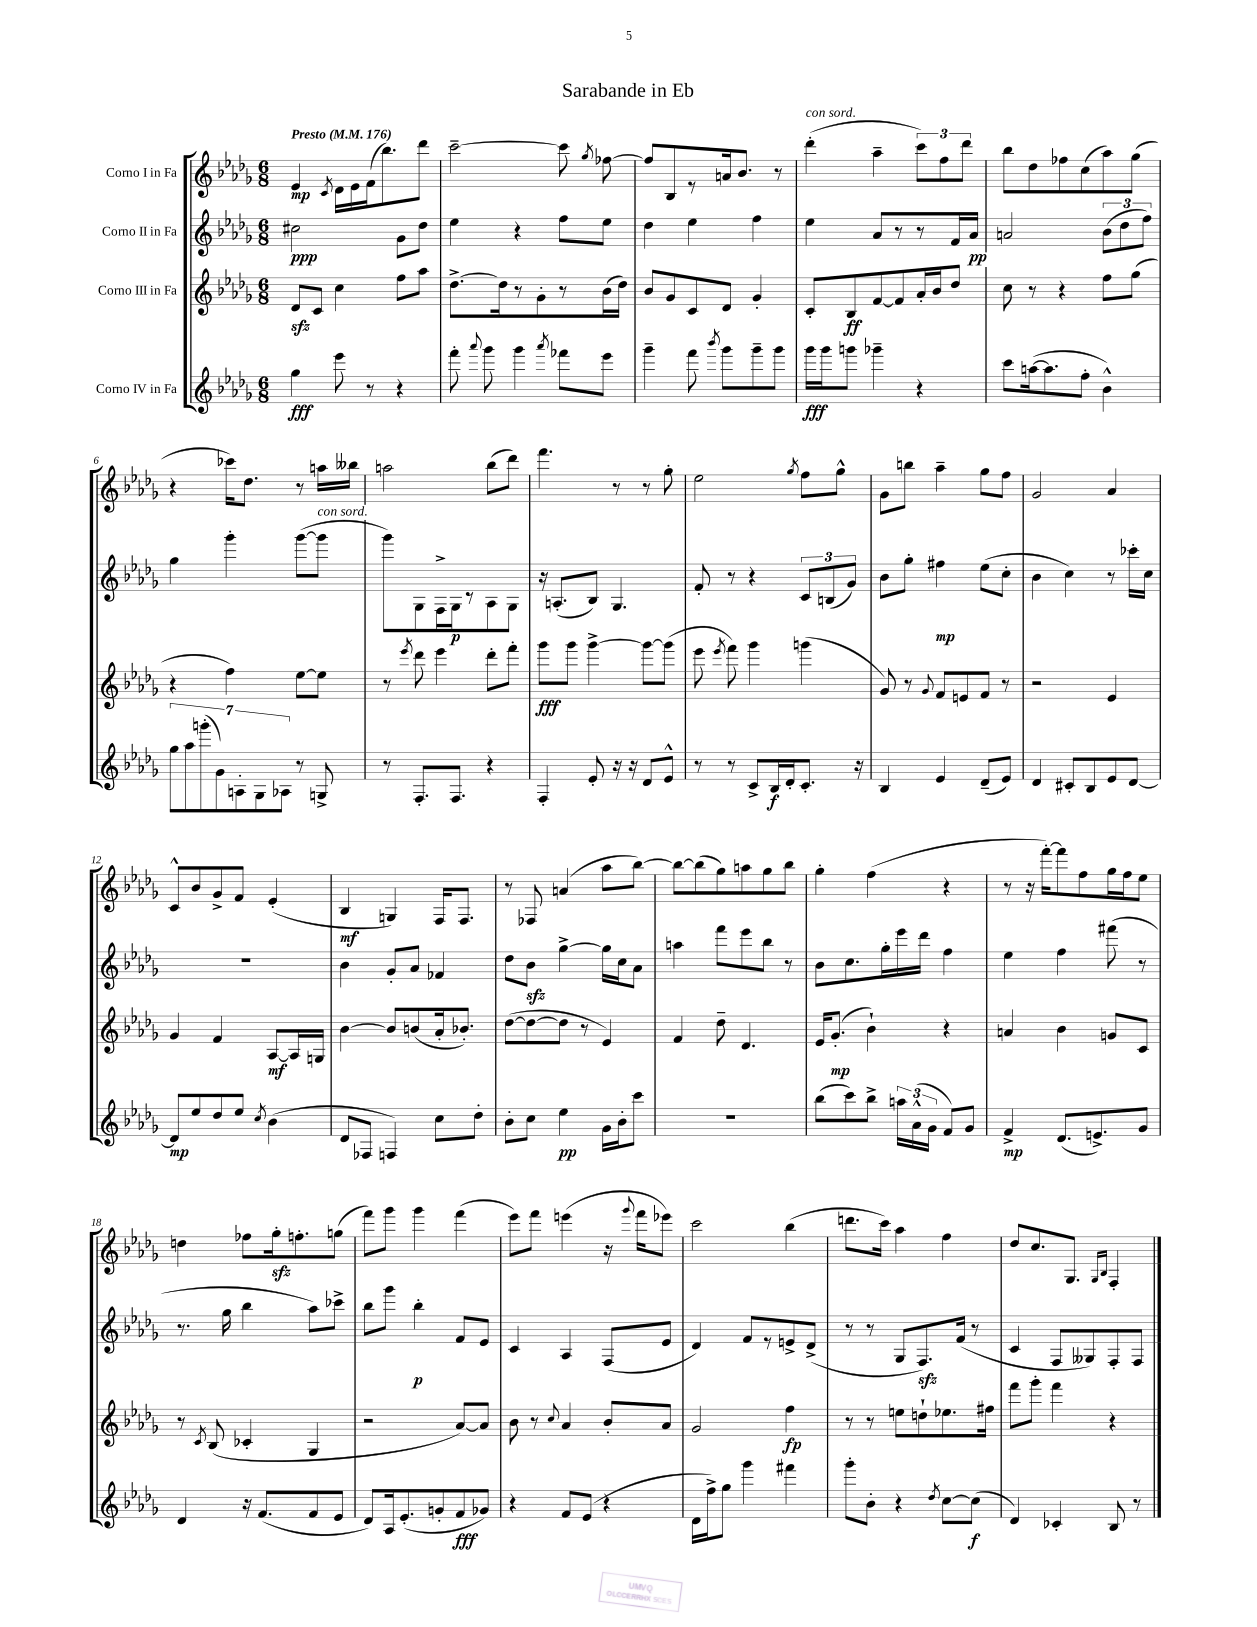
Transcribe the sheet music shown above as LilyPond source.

\header { title = "Sarabande in Eb" }
<<
\new StaffGroup <<
\new Staff = "s0" \with { instrumentName = "Corno I in Fa" } {
    \clef treble \key des \major \numericTimeSignature \time 6/8 \tempo "Presto" 4 = 176
    \autoBeamOff ees'4\mp \acciaccatura { c'8 } des'16[ ees'16 f'16( bes''8.) des'''8] |
    c'''2~-- c'''8 \acciaccatura { ges''8 } fes''8~ |
    fes''8[ bes8 r8 a'16 bes'8.] r8 |
    des'''4-.^\markup { \italic "con sord." }( aes''4-- \tuplet 3/2 { c'''8[) f''8 des'''8] } |
    bes''8[ des''8 fes''8 c''8( aes''8) ges''8]( |
    r4 ces'''16[) des''8.] r8 a''16[ beses''16] |
    a''2 bes''8[( des'''8]) |
    f'''4. r8 r8 ges''8-. |
    ees''2 \acciaccatura { ges''8 } f''8[ ges''8]-^ |
    ges'8[ b''8] aes''4-- ges''8[ f''8] |
    ges'2 aes'4 |
    c'8[-^ bes'8 ges'8-> f'8] ees'4-.( |
    bes4\mf g4) f16[ f8.] |
    r8 fes8 a'4( aes''8[ bes''8]~) |
    bes''8[~ bes''8( ges''8) a''8 ges''8 bes''8] |
    ges''4-. f''4( r4 |
    r8 r16 f'''16[~-.) f'''8 f''8 ges''16 f''16 ees''8] |
    d''4 fes''8[ ges''16-.\sfz f''8.-. g''8]( |
    f'''8[) ges'''8] ges'''4 f'''4( |
    ees'''8[) f'''8] e'''4( r16 \appoggiatura { ges'''8 } f'''16[ ees'''8]) |
    c'''2 bes''4( |
    d'''8.[ c'''16]) aes''4 f''4 |
    des''8[ c''8. ges8.] \grace { ges16[ bes16] } f4-. \bar "|." |
}
\new Staff = "s1" \with { instrumentName = "Corno II in Fa" } {
    \clef treble \key des \major \numericTimeSignature \time 6/8
    \autoBeamOff cis''2\ppp ges'8[ des''8] |
    ees''4 r4 f''8[ ees''8] |
    des''4 ees''4 f''4 |
    ees''4 aes'8[ r8 r8 f'16 aes'16]\pp |
    a'2 \tuplet 3/2 { bes'8[( des''8 f''8]) } |
    ges''4 ges'''4-. ges'''8[~( ges'''8]^\markup { \italic "con sord." } |
    ges'''8[) ges8 f16-> ges16\p r8 aes8 ges8] |
    r16 a8.[-.( bes8]) ges4. |
    f'8-. r8 r4 \tuplet 3/2 { c'8[ b8( ges'8]) } |
    bes'8[ ges''8]-. fis''4\mp ees''8[( c''8]-. |
    bes'4 c''4) r8 ces'''16[-. c''16] |
    R2. |
    bes'4 ges'8[-. aes'8] fes'4 |
    des''8[ bes'8]\sfz ges''4~-> ges''16[ c''16 aes'8] |
    a''4 f'''8[ ees'''8 bes''8] r8 |
    bes'8[ c''8. ges''16-. ees'''16 des'''16] f''4 |
    ees''4 f''4 fis'''8( r8 |
    r8. ges''16 bes''4 aes''8[) ces'''8]-> |
    bes''8[ ges'''8] bes''4-.\p f'8[ ees'8] |
    c'4 aes4 f8[( ees'8] |
    des'4) f'8[ r8 e'8-> des'8]->( |
    r8 r8 ges8[ f8.\sfz) f'16]( r8 |
    c'4 f8[ geses8) f8-. f8] \bar "|." |
}
\new Staff = "s2" \with { instrumentName = "Corno III in Fa" } {
    \clef treble \key des \major \numericTimeSignature \time 6/8
    \autoBeamOff des'8[\sfz c'8] c''4 f''8[ aes''8] |
    des''8.[~-> des''16 r8 ges'8-. r8 bes'16( des''16]) |
    bes'8[ ges'8 c'8 des'8] ges'4-. |
    c'8[-. bes8\ff f'8~ f'8 aes'16-. bes'16 des''8] |
    c''8 r8 r4 f''8[ ges''8]( |
    r4 f''4) ees''8[~ ees''8] |
    r8 \acciaccatura { ees'''8 } des'''8 ees'''4 des'''8[-. f'''8]-. |
    ges'''8[\fff ges'''8] ges'''4~-> ges'''8[~ ges'''8]( |
    ees'''8 \acciaccatura { ees'''8 } f'''8) ges'''4 g'''4( |
    ges'8) r8 \appoggiatura { ges'8 } f'8[ e'8 f'8] r8 |
    r2 ees'4 |
    ges'4 f'4 aes8[~\mf aes16 g16] |
    bes'4~ bes'8[ b'8( aes'16-. bes'8.]-.) |
    des''8[~( des''8~ des''8] r8 ees'4) |
    f'4 des''8-- des'4. |
    ees'16[ ges'8.]-.\mp( bes'4-!) r4 |
    a'4 bes'4 g'8[ c'8] |
    r8 \acciaccatura { c'8 } bes8( ces'4-. ges4 |
    r2 aes'8[~) aes'8] |
    bes'8 r8 \appoggiatura { c''8 } aes'4 bes'8[-. aes'8] |
    ges'2 f''4\fp |
    r8 r8 e''8[ d''8-! ees''8. fis''16] |
    f'''8[ ges'''8]-. f'''4 r4 \bar "|." |
}
\new Staff = "s3" \with { instrumentName = "Corno IV in Fa" } {
    \clef treble \key des \major \numericTimeSignature \time 6/8
    \autoBeamOff ges''4\fff ees'''8 r8 r4 |
    f'''8-. \appoggiatura { aes'''8 } ges'''8 ges'''4 \acciaccatura { aes'''8 } fes'''8[ ees'''8] |
    ges'''4-- f'''8 \acciaccatura { bes'''8 } ges'''8[ ges'''8-- ges'''8] |
    ges'''16[\fff ges'''16 g'''8] ges'''4-- r4 |
    c'''8[ a''16~( a''8. f''8]-. bes'4-^) |
    \tuplet 7/4 { ges''8[ aes''8 g'''8-.( ges'8) a8-. ges8 aes8] } r8 g8-> |
    r8 f8.[-. f8.] r4 |
    f4-. ees'8-. r16 r16 des'8[ ees'8]-^ |
    r8 r8 c'8[-> bes16\f des'16-. c'8.]-. r16 |
    bes4 ees'4 des'8[--( ees'8]) |
    des'4 cis'8[-. bes8 ees'8 des'8]~ |
    des'8[\mp ees''8 des''8 ees''8] \acciaccatura { c''8 } bes'4( |
    des'8[ fes8] f4) c''8[ des''8]-. |
    bes'8[-. c''8] ees''4\pp ges'16[ bes'16-. c'''8] |
    r2. |
    bes''8[( c'''8) bes''8]-> \tuplet 3/2 { a''16[ aes'16-^( ges'16] } f'8[) ges'8] |
    f'4->\mp des'8.[( e'8.->) ges'8] |
    des'4 r16 f'8.[( f'8 ees'8] |
    des'8[) aes16 ees'8.-.( g'8-. f'8\fff ges'8]) |
    r4 f'8[ ees'8]( r4 |
    des'16[ f''16->) ges''8] ges'''4 fis'''4 |
    ges'''8[-. bes'8]-. r4 \acciaccatura { des''8 } c''8[~ c''8]\f( |
    des'4) ces'4-. bes8 r8 \bar "|." |
}
>>
>>
